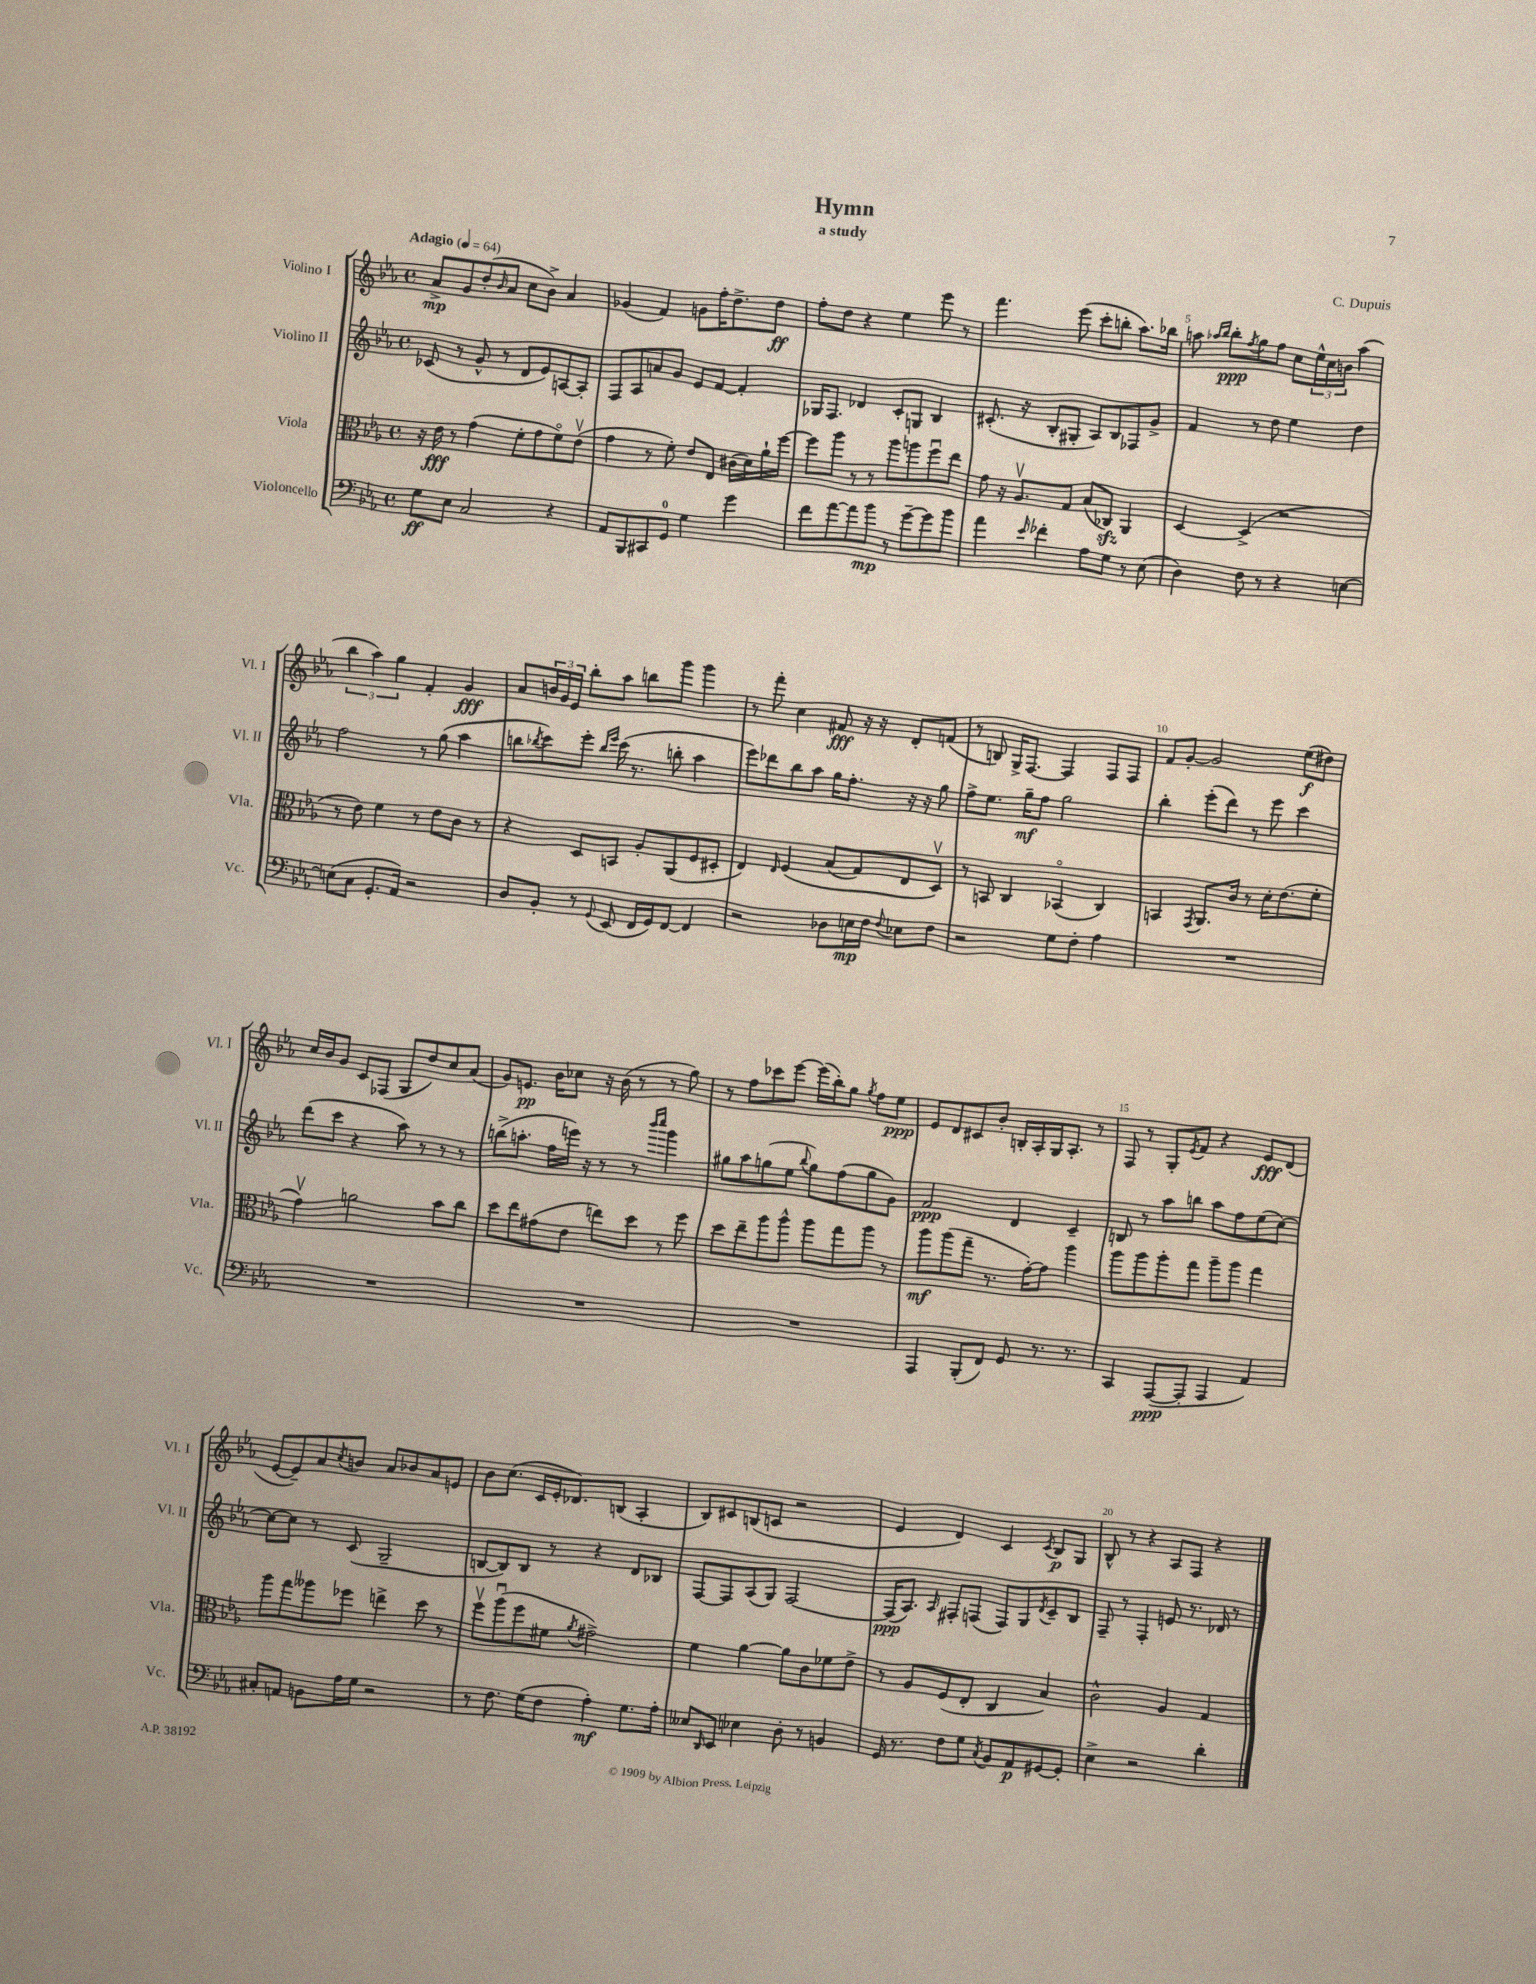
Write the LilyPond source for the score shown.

\header { title = "Hymn" composer = "C. Dupuis" subtitle = "a study" }
<<
\new StaffGroup <<
\new Staff = "s0" \with { instrumentName = "Violino I" shortInstrumentName = "Vl. I" } {
    \clef treble \key ees \major \defaultTimeSignature \time 4/4 \tempo "Adagio" 4 = 64
    aes'8->\mp g'8 d''8-.( \grace { bes'16 } aes'8 c''8 bes'8->) aes'4 |
    ges'4( f'4) g'8 f''16-. d''8.-> d''8\ff |
    f''8-. d''8 r4 ees''4 ees'''8 r8 |
    f'''4. ees'''8( c'''8-. b''8-. aes''8.) bes''16 |
    a''8 \grace { aes''16 bes''16 } bes''8-.\ppp \acciaccatura { f''8 } g''8 f''8 c''8 \tuplet 3/2 { ees''16-^ c''16 b'16 } aes''4( |
    \tuplet 3/2 { bes''4 aes''4) g''4 } f'4-. g'4\fff |
    aes'8 \tuplet 3/2 { b'16 g'16 ees'16 } bes''8-. aes''8 b''8 g'''8 g'''4 |
    r8 f'''8-. c''4 fis'8\fff r16 r16 d'8-. f'8( |
    r8 b8) g16-> f8.~ f4 f8 f8 |
    f'8 g'8~-. g'2 ees''8\f( dis''8) |
    c''16 bes'16 g'8 c'8 fes8( g8 d''8) c''8 aes'8( |
    g'8) e'8.\pp bes'16 ces''8 r16 bes'16( r8 r8 g''8) |
    r8 f''8 ces'''8 ees'''8~ ees'''16( bes''16-.) g''8 \acciaccatura { g''8 } f''8 ees''8\ppp |
    ees'8 d'8 cis'8 bes'8-. b16-. aes16-. g16 aes8.-. r8 |
    f8 r8 g8-. \acciaccatura { ees'8 } f'8 r4 ees'8\fff d'8( |
    ees'8~ ees'8--) aes'8 \acciaccatura { c''8 } b'8 aes'8 bes'8 aes'8 e'8 |
    bes'8 c''8.( c'16 ees'16-. des'8.) b8( aes4-. |
    bes8) cis'8 b8( c'8 r2 |
    ees'4 d'4) c'4 \acciaccatura { c'8 } bes8\p g8 |
    bes8-^ r8 r4 aes8 f8 r4 \bar "|." |
}
\new Staff = "s1" \with { instrumentName = "Violino II" shortInstrumentName = "Vl. II" } {
    \clef treble \key ees \major \defaultTimeSignature \time 4/4
    ces'8( r8 g'8-^ r8 d'8 ees'8) a8~ a8-. |
    f8 aes8 a'8 g'8 ees'8 f'8~ f'4-. |
    ges16 f8. des'4 c'8-. g8 bes4 |
    cis'8.-.( r16 bes8-. gis8-. aes8) bes8 fes8 g'8-> |
    f'4 r8 d''8 ees''4 d''4 |
    f''2 r8 g''8( aes''4 |
    b''8 \acciaccatura { bes''8 } c'''8) ees'''8-. \grace { bes''16 ees'''16 } c'''16( r8. b''8-. aes''4 |
    ees'''8) des'''8 bes''8 aes''8 g''16 f''8.-. r16 r16 g''8 |
    f''8-> ees''8. g''16--\mf f''8 g''2 |
    bes''4-. ees'''8-.( d'''8) r8 ees'''8 c'''4 |
    d'''8( c'''8 r4 aes''8) r8 r8 r8 |
    b''8->( a''8.-. f''16 e'''16) r16 r8 r8 \grace { bes'''16 c''''16 } g'''4 |
    gis''8 aes''8 g''8( ees''8 \appoggiatura { bes''8 } g''8) f''8( g''8 g'8) |
    f'2\ppp d'4 c'4-- |
    b8 r8 aes''8 b''8 aes''8 f''8 ees''8( c''8~) |
    c''8~ c''8 r8 c'8( g2-- |
    b8~ b8) b8 r8 r4 d'8 bes8 |
    f8~ f8 aes8( g8) f2~ |
    f16\ppp( aes8.) \grace { aes16 } fis8-. f8( f8) g8 \acciaccatura { d'8 } c'8-- bes8 |
    f8-- r8 f4-. e'8 r8. des'16 r8 \bar "|." |
}
\new Staff = "s2" \with { instrumentName = "Viola" shortInstrumentName = "Vla." } {
    \clef alto \key ees \major \defaultTimeSignature \time 4/4
    r16 ees'16\fff r8 g'4( f'8-. g'8 f'8\flageolet) ees'8\upbow( |
    g'4 r8 f'8-.) ees'8 ees8 cis'16( d'16) aes'16-! f''16~ |
    f''8 aes''8 r8 r8 aes''8 a''8 f''8\downbow ees''8 |
    g'8 r16 aes8.\upbow g8 bes8( ces8\sfz) aes,4 |
    d4~ d4->( r2 |
    r8 ees'8) f'4 r8 ees'8 c'8 r8 |
    r4 d8 b,8 aes8-. aes,8( f8 dis8-. |
    ees4) \grace { ees16 } f4\( bes8( g8) ees8 d8\upbow\) |
    r8 b,8 c4 bes,4\flageolet( c4) |
    b,4 \acciaccatura { g,8 } aes,8. c'16 r8 d'16-. ees'8.( f'8-. |
    g'4\upbow) a'2 bes'8 c''8 |
    d''8 ees''8 gis'8( ees'8 e''8) d''8 r8 f''8 |
    d''8 ees''8-- aes''8 aes''8-^ aes''8 g''8 aes''8 r8 |
    aes''8\mf aes''8( g''8-- r8. g'16~-.) g'8 aes''4 |
    aes''8 aes''8 aes''8-. g''8 aes''8-- aes''8 g''4 |
    aes''8 g''8 aeses''8 fes''8 e''4-> d''8 r8 |
    f''8\upbow aes''8\downbow( f''8 fis'8 \acciaccatura { aes'8 } gis'2->) |
    f'4 aes'4~ aes'8 c'8 fes'8 ees'8-> |
    r8 aes8 f8( ees8-. c4 bes4) |
    c'2-^ aes4 g4 \bar "|." |
}
\new Staff = "s3" \with { instrumentName = "Violoncello" shortInstrumentName = "Vc." } {
    \clef bass \key ees \major \defaultTimeSignature \time 4/4
    g8\ff ees8 c2 r4 |
    aes,8 bes,,8 cis,8 g,8-0 g4 g'4 |
    f'8 aes'8~ aes'8 bes'8\mp r8 g'8~-- g'8 bes'8 |
    aes'4 \grace { ees'16 } fes'4-. aes8 g8 r8 ees8( |
    d4) f8 r8 r4 e4~ |
    e8( c8 g,8.-. aes,16) r2 |
    d8 bes,8-. r8 \appoggiatura { g,8 } ees,8( f,16 g,16) f,8~ f,4 |
    r2 des8 e16\mp f16 \appoggiatura { f8 } ees8 f8 |
    r2 g8 f8-. aes4 |
    R1 |
    R1 |
    R1 |
    R1 |
    aes,,4 bes,,8-.( f,8) g,8 r8. r8. |
    c,4 aes,,8~\ppp( aes,,8-. aes,,4 aes,4) |
    cis8-. a,8 b,8 aes16 g16 r2 |
    r8 f8. g16( f8 aes4-.\mf) g8. aes16-. |
    eeses8 \grace { d,16 } ees,8 ees4 d8-. r8 b,4 |
    g,16 r8. f8 g8 \acciaccatura { c8 } bes,8 aes,8\p gis,8~ gis,8-. |
    ees4-> r2 d'4-. \bar "|." |
}
>>
>>
\layout { \context { \Score \override BarNumber.break-visibility = ##(#f #t #t) barNumberVisibility = #(every-nth-bar-number-visible 5) } }
